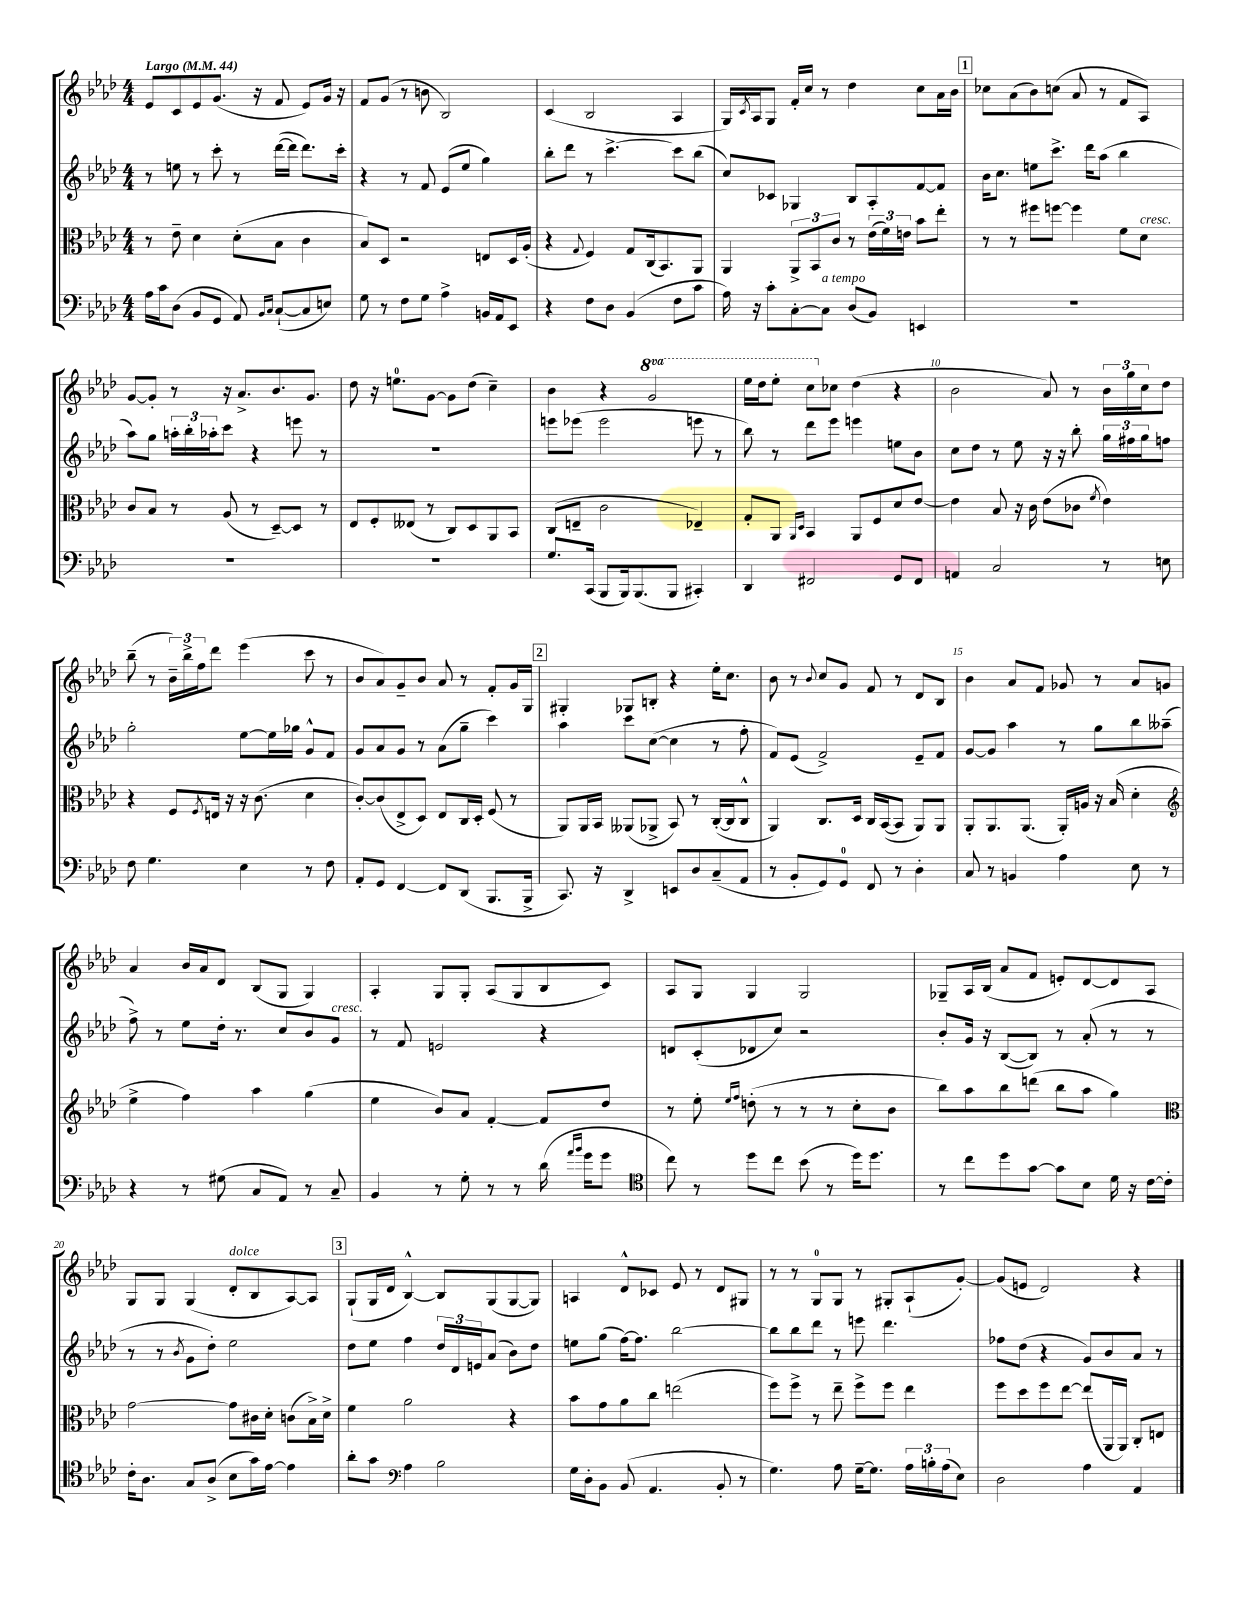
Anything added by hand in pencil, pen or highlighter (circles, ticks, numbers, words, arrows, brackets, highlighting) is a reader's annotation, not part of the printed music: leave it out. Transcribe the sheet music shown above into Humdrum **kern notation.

**kern	**kern	**kern	**kern
*staff4	*staff3	*staff2	*staff1
*clefF4	*clefC3	*clefG2	*clefG2
*k[b-e-a-d-]	*k[b-e-a-d-]	*k[b-e-a-d-]	*k[b-e-a-d-]
*M4/4	*M4/4	*M4/4	*M4/4
*MM44	*MM44	*MM44	*MM44
16A-\LL	8r	8r	8e-/L
16c\J	.	.	.
(8D-\J	8e-~\	8ee\	8c/
8BB-/L	4d-\	8r	8e-/
8GG/J	.	8ccc'\	(8.g/J
8AA-/)	(8d-'\L	8r	.
.	.	.	16r
16qqBB-/LL	.	.	.
16qqC/JJ	.	.	.
([8C`/L	8B-\J	([16ddd-\LL	8f/
.	.	16ddd-\]JJ	.
8C/]	4c\	8.ddd-\L)	8e-/L)
8E/J)	.	.	16g/Jk
.	.	16ccc'\Jk	16r
=	=	=	=
8G\	8B-/L)	4r	8f/L
8r	8D-/J	.	(8g/J
8F\L	2r	8r	8r
8G\J	.	8f/	8b\
4A-^\	.	(8e-/L	2B-/)
.	.	8ee-/J	.
16BB/LL	8E/L	4gg\)	.
16AA-/J	.	.	.
8EE-/J	16D-/L	.	.
.	(16A-'/JJ	.	.
=	=	=	=
4r	4r	8bb-'\L	(4c/
.	.	8ddd-\J	.
.	8qqG/	.	.
8F\L	4F/)	8r	2B-/
8D-\J	.	[4.ccc^\	.
(4BB-/	8G/L	.	.
.	(16C/k	.	.
.	8.BB-/)	.	.
8F\L	.	8ccc\]L	4A-/
8c\J	8AA-/J	(8bb-\J	.
=	=	=	=
16A-\)	4AA-/	8cc/L)	16G/LL)
.	.	.	8qc/
16r	.	.	16A-/J
8c'\L	.	8c-/J	8G/J
[8C'\	12AA-^/L	4G-/	16f'/LL
.	.	.	16cc/JJ
.	12BB-/	.	.
8C\]J	.	.	8r
.	12c/J	.	.
(8D-/L	8r	8B-/L	4dd-\
8BB-/J)	(24e-\LL	8A-'/	.
.	24f\)	.	.
.	24e\JJ	.	.
4EE/	8b-\L	[8f/	8cc\L
.	8ee-'\J	8f/]J	16a-\L
.	.	.	16b-\JJ
=	=	=	=
1r	8r	16b-\LK	8cc-\L
.	.	8.cc\J	.
.	8r	.	(8a-\
.	8ff#\L	8ee\L	8b-\)
.	[8ff\J	8.ccc^\J	(8cc\J
.	4ff\]	.	8a-/
.	.	16ddd-\LK	.
.	.	(8aa-\J	8r
.	8f\L	4bb-\	8f/L
.	8d-\J	.	8A-/J)
=	=	=	=
1r	8c/L	8aa-\L)	[8g/L
.	8B-/J	8gg\J	8g'/]J
.	8r	24aa'\LL	8r
.	.	24bb-'\	.
.	.	24aa-'\J	.
.	(8A-/	8ccc\J	16r
.	.	.	8.a-^/L
.	8r	4r	.
.	[8D-~/L)	.	8.b-/
.	8D-/]J	8eee\	.
.	.	.	8.g/J
.	8r	8r	.
=	=	=	=
1r	8E-/L	1r	8dd-\
.	8F'/	.	16r
.	.	.	8.ee\L
.	(8E--/J	.	.
.	8r	.	[8g\J
.	8C/L)	.	8g\]L
.	8D-/	.	(8dd-\J
.	8AA-/	.	4cc~\)
.	8BB-/J	.	.
=	=	=	=
8.G/L	(8C/L	8eee\L	4b-\
.	8E~/J	(8eee-\J	.
(16CC/Jk	.	.	.
8BBB-/L	2c\	2eee-\	4r
16BBB-/k)	.	.	.
(8.BBB-/	.	.	.
.	.	.	2gg/
8BBB-/J	.	.	.
4CC#'/)	4E-~/)	8eee\	.
.	.	8r	.
=	=	=	=
4DD-/	8G'/L	8bb-\)	16eee-\LL
.	.	.	16ddd-\J
.	8AA-/J	8r	8eee-'\J
.	16qqAA-/LL	.	.
.	16qqD-/JJ	.	.
2FF#/	4BB-/	8ddd-\L	8ccc\L
.	.	8eee-\J	8cc-\J
.	8AA-/L	4eee\	(4dd-\
.	8F/	.	.
8GG/L	8d-/	8ee\L	4r
8FF#/J	[8e-/J	8b-\J	.
=	=	=	=
4AA/	4e-\]	8cc\L	2b-\
.	.	8dd-\J	.
2C/	8B-/	8r	.
.	16r	8ee-\	.
.	16c\	.	.
.	(8e-\L	16r	8a-/)
.	.	16r	.
.	8c-\J	8bb-'\	8r
.	8qf/	.	.
8r	4e-\)	24gg\LL	24b-\LL
.	.	24ff#\	24gg\
.	.	24gg\J	24cc\J
8E\	.	8ff\J	8dd-\J
=	=	=	=
8F\	4r	2gg'\	(8bb-~\
4.G\	.	.	8r
.	8F/L	.	24b-~\LL)
.	.	.	24bb-^\
.	.	.	24ff\J
.	8qF/	.	.
.	16E/Jk	.	8ddd-\J
.	16r	.	.
4E-\	16r	[8ee-\L	(4eee-\
.	(8.c\	.	.
.	.	16ee-\]L	.
.	.	16gg-\JJ	.
8r	4d-\	8g^^/L	8ccc\
8F\	.	8f/J	8r
=	=	=	=
8AA-'/L	[8c'/L)	8g/L	8b-/L
8GG/J	(8c/]	8a-/	8a-/)
[4FF/	8E-^/	8g/J	8g~/
.	8D-/J)	8r	8b-/J
8FF/]L	8E-/L	(8a-\L	8a-/
(8DD-/J	16C/L	8gg~\J	8r
.	16D-'/JJ	.	.
8.BBB-/L	(8F/	4ccc\)	8f'/L
.	8r	.	16g/L
16BBB-^/Jk	.	.	16G/JJ
=	=	=	=
8.CC/)	8AA-/L)	4aa-\	4G#'/
.	16AA-/L	.	.
16r	16BB-/JJ	.	.
4DD-^/	(8AA--/L	8ccc\L	8G-/L
.	8AA-^/J	([8cc\J	8B'/J
8EE/L	8BB-/)	4cc\]	4r
8D-/	8r	.	.
(8C~/	([16C'/LL	8r	16ee-'\LK
.	16C/]J	.	8.cc\J
8AA-/J	8C^^/J	8ff'\	.
=	=	=	=
8r	4AA-/)	8f/L)	8b-\
8BB-'/L	.	(8e-/J	8r
.	.	.	8qqb-/
8GG/)	8.C/L	2f^/)	8cc/L
8GG/J	.	.	8g/J
.	16D-/Jk	.	.
8FF/	16C/LL	.	8f/
.	([16BB-/J	.	.
8r	8BB-/]J	.	8r
4D-'\	8AA-/L)	8e-~/L	8d-/L
.	8AA-/J	8f/J	8B-/J
=	=	=	=
8C/	8AA-'/L	[8g/L	4b-\
8r	8.AA-/	8g/]J	.
4BB/	.	4aa-\	8a-/L
.	(8.AA-/J	.	.
.	.	.	8f/J
4A-\	16AA-'/LL)	8r	8g-/
.	16A/JJ	.	.
.	16r	8gg\L	8r
.	(16B-/	.	.
8E-\	4d-'\	8bb-\	8a-/L
8r	.	(8aa--~\J	8g/J
=	=	=	=
*	*clefG2	*	*
4r	4ee-^\	8ff^\)	4a-/
.	.	8r	.
8r	4ff\)	8ee-\L	16b-/LL
.	.	.	16a-/J
(8G#\	.	16dd-'\Jk	8d-/J
.	.	8.r	.
8C/L	4aa-\	.	(8B-/L
8AA-/J)	.	8cc/L	8G/J
8r	(4gg\	8b-/	4G/)
8C~/	.	8g/J	.
=	=	=	=
4BB-/	4ee-\	8r	4A-'/
.	.	8f/	.
8r	8b-/L)	2e/	8G/L
8G'\	8a-/J	.	8G'/J
8r	[4f'/	.	(8A-/L
8r	.	.	8G/
(16d-\	8f/]L	4r	8B-/
16qqa-/LL	.	.	.
16qqb-/JJ	.	.	.
16g\LK	.	.	.
8g\J	8dd-/J	.	8c/J)
=	=	=	=
*clefC4	*	*	*
8cc\)	8r	8d/L	8A-/L
8r	8ee-'\	(8c'/	8G/J
.	16qqee-/LL	.	.
.	16qqff/JJ	.	.
8dd-\L	(8dd'\	8d-/	4G/
8cc\J	8r	8cc/J)	.
(8b-\	8r	2r	2G/
8r	8r	.	.
16dd-\LK)	8cc'\L	.	.
8.dd-\J	.	.	.
.	8b-\J	.	.
=	=	=	=
8r	8bb-\L)	8b-'/L	8G-~/L
8cc\L	8aa-\	16g/Jk	16A-/L
.	.	16r	(16B-/JJ
8dd-\	8bb-\	([8B-/L	8a-/L
[8g\J	(8ddd\J	8B-/]J)	8f/J
8g\]L	8bb-\L	8r	8e'/L)
8B-\J	8aa-\J	(8a-'/	[8d-/
16d-\	4gg\)	8r	8d-/]
16r	.	.	.
[16c\LL	.	8r	8A-/J
16c'\]JJ	.	.	.
=	=	=	=
*	*clefC3	*	*
16c'\LK	[2g\	8r	8G/L
8.A-\J	.	.	.
.	.	8r	8G/J
.	.	8qb-/	.
8G/L	.	8g\L	(4G/
(8A-^/J	.	8dd-'\J)	.
8B-\L	8g\]L	2ee-\	8d-'/L
16g\L)	16c#\L	.	8B-/
[16e-\JJ	16d-'\JJ	.	.
4e-\]	(8c\L	.	[8A-/)
.	16B-^\L)	.	8A-/]J
.	16d-^\JJ	.	.
=	=	=	=
8a-'\L	4f\	8dd-\L	(8G`/L
8g\J	.	8ee-\J	16G/L
.	.	.	16d-/JJ
*clefF4	*	*	*
4A-\	2a-\	4ff\	[4B-^^/)
2B-\	.	24dd-/LL	8B-/]L
.	.	24d-/	.
.	.	24e/J	.
.	.	(8a-/J	(8G/
.	4r	8b-\L)	[8G/
.	.	8dd-\J	8G/]J)
=	=	=	=
16G\LL	8b-\L	8ee\L	4A/
16D-'\J	.	.	.
8BB-\J	8g\	(8gg\J	.
(8BB-/	8a-\	[16ff\LK)	8d-^^/L
.	.	8.ff\]J	.
4.AA-/	8cc\J	.	8c-/J
.	(2ee\	[2bb-\	8e-/
.	.	.	8r
8BB-'/	.	.	8d-/L
8r	.	.	8G#/J
=	=	=	=
4.G\)	8ff\L)	8bb-\]L	8r
.	8ff^\J	8bb-\	8r
.	8r	8ddd-\J	8G/L
8A-\	8ee-~\	8r	8G/J
[16G~\LK	8ff^\L	8eee\	8r
8.G\]J	.	.	.
.	8ff\J	4.ddd-\	8G#'/L
24A-\LL	4ee-\	.	(8A-`/
24B'\	.	.	.
(24A-\J	.	.	.
8E-\J)	.	.	[8g'/J)
=	=	=	=
2D-\	8ff\L	8ff-\L	(8g/]L
.	8dd-\	(8dd-\J	8e/J
.	8ff\	4r	2d-/)
.	[8ee-\J	.	.
4A-\	(8ee-/]L	8g/L)	.
.	16AA-/L	8b-/	.
.	16AA-/JJ)	.	.
4AA-/	8C'/L	8a-/J	4r
.	8E/J	8r	.
==	==	==	==
*-	*-	*-	*-
